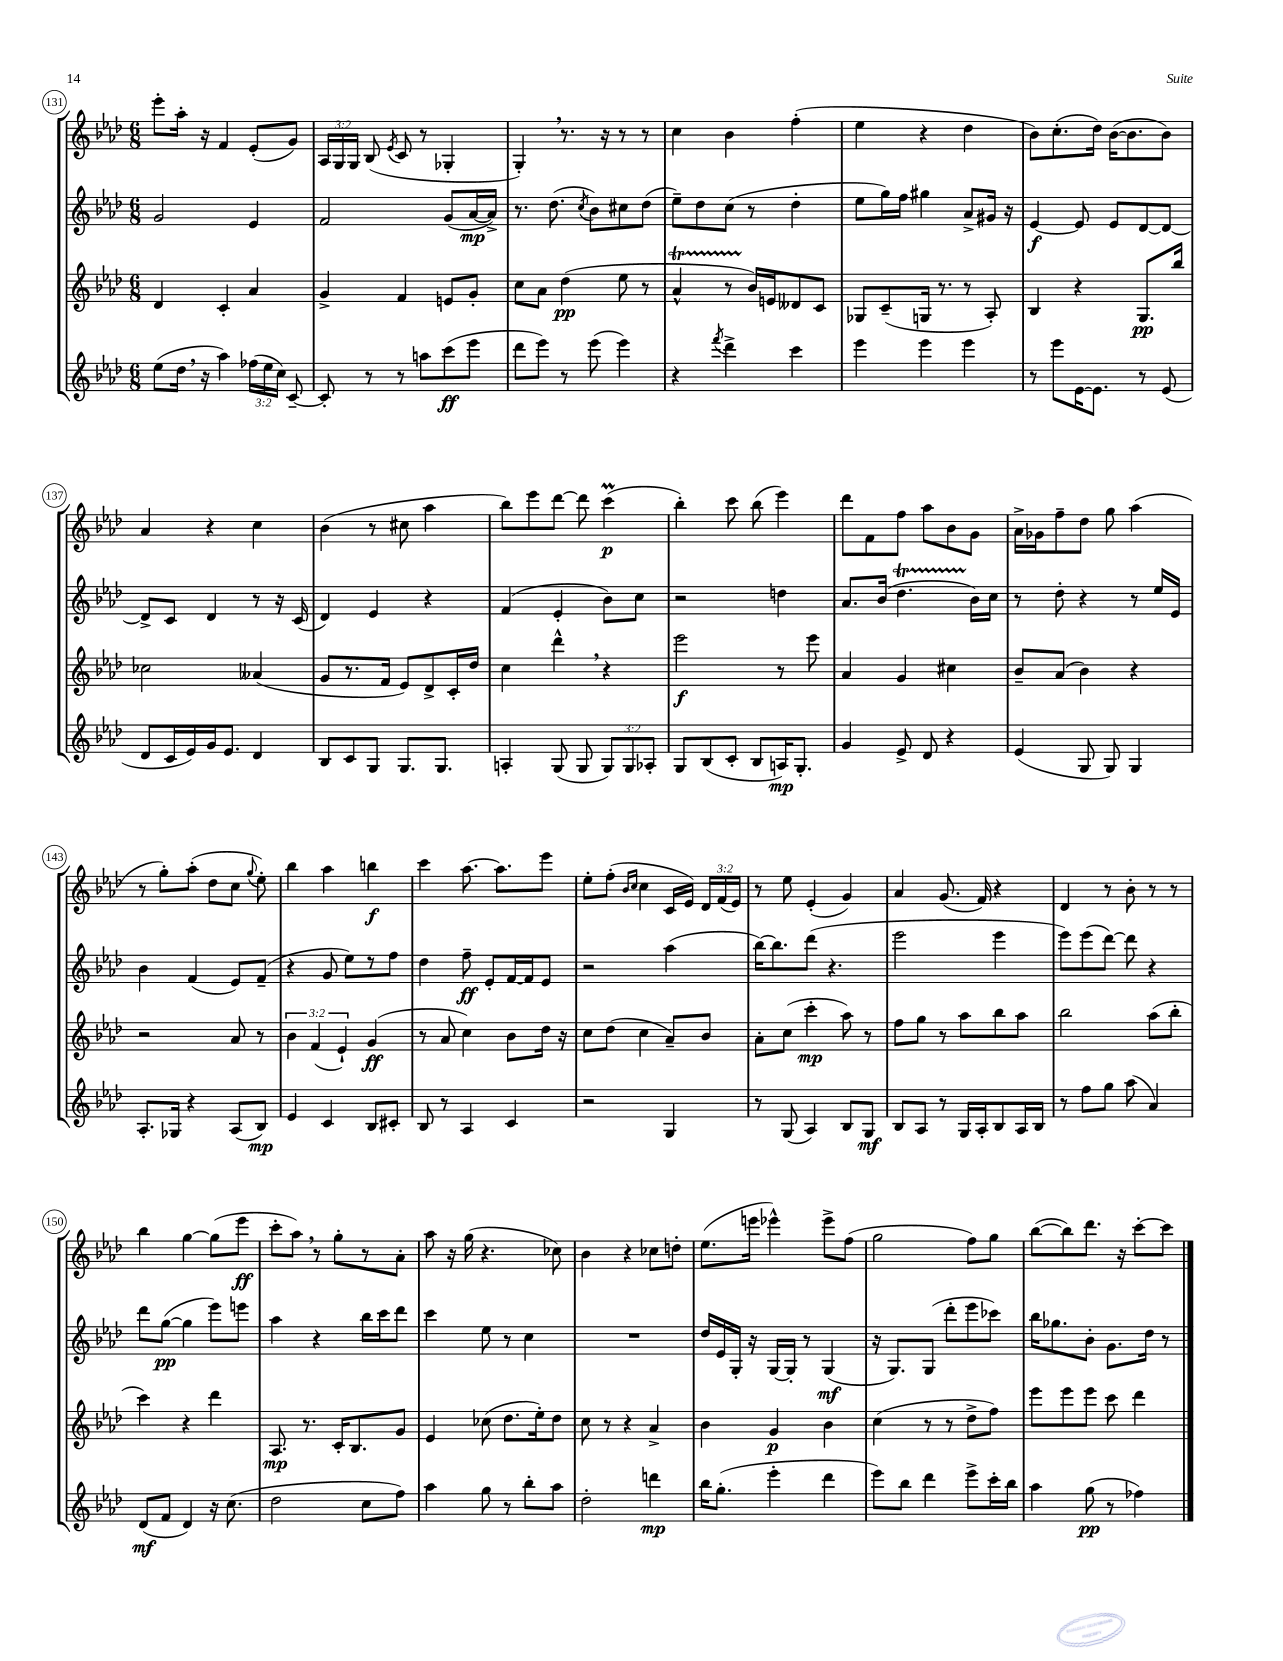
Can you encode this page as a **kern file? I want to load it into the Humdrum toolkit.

**kern	**dynam	**kern	**dynam	**kern	**dynam	**kern	**dynam
*part4	*part4	*part3	*part3	*part2	*part2	*part1	*part1
*staff4	*staff4	*staff3	*staff3	*staff2	*staff2	*staff1	*staff1
*clefG2	*	*clefG2	*	*clefG2	*	*clefG2	*
*k[b-e-a-d-]	*	*k[b-e-a-d-]	*	*k[b-e-a-d-]	*	*k[b-e-a-d-]	*
*M6/8	*	*M6/8	*	*M6/8	*	*M6/8	*
=131	=131	=131	=131	=131	=131	=131	=131
(8ee-\L	.	4d-/	.	2g/	.	8eee-'\L	.
16dd-,\Jk	.	.	.	.	.	16aa-'\Jk	.
16r	.	.	.	.	.	16r	.
4aa-\)	.	4c'/	.	.	.	4f/	.
(24ff-X\LL	.	4a-/	.	4e-/	.	(8e-'/L	.
24ee-\	.	.	.	.	.	.	.
24cc\JJ)	.	.	.	.	.	.	.
[8c~/	.	.	.	.	.	8g/J)	.
=132	=132	=132	=132	=132	=132	=132	=132
8c'/]	.	4g^/	.	2f/	.	24A-/LL	.
.	.	.	.	.	.	24G/	.
.	.	.	.	.	.	24G/JJ	.
8r	.	.	.	.	.	(8B-/	.
.	.	.	.	.	.	8qe-/	.
8r	.	4f/	.	.	.	8c/	.
8aan\L	.	.	.	.	.	8r	.
(8ccc\	ff	8en/L	.	(8g/L	.	4G-X'/	.
8eee-\J	.	8g'/J	.	[16a-/L	mp	.	.
.	.	.	.	16a-^/JJ])	.	.	.
=133	=133	=133	=133	=133	=133	=133	=133
8ddd-\L	.	8cc\L	.	8.r	.	4G',/)	.
8eee-\J)	.	8a-\J	.	.	.	.	.
.	.	.	.	(8.dd-\	.	.	.
8r	.	(4dd-\	pp	.	.	8.r	.
.	.	.	.	8qcc/	.	.	.
(8eee-\	.	.	.	8b-\L)	.	.	.
.	.	.	.	.	.	16r	.
4eee-\)	.	8ee-\	.	8cc#X\	.	8r	.
.	.	8r	.	(8dd-\J	.	8r	.
=134	=134	=134	=134	=134	=134	=134	=134
4r	.	4a-T^^/	.	8ee-~\L)	.	4cc\	.
.	.	.	.	8dd-\	.	.	.
8qfff/	.	.	.	.	.	.	.
4ddd-^\	.	8r	.	(8cc\J	.	4b-\	.
.	.	16b-/LL)	.	8r	.	.	.
.	.	16en/J	.	.	.	.	.
4ccc\	.	8d--X/	.	4dd-'\	.	(4ff'\	.
.	.	8c/J	.	.	.	.	.
=135	=135	=135	=135	=135	=135	=135	=135
4eee-\	.	8G-X/L	.	8ee-\L	.	4ee-\	.
.	.	(8c~/	.	16gg\L)	.	.	.
.	.	.	.	16ff\JJ	.	.	.
4eee-\	.	16Gn/Jk	.	4gg#X\	.	4r	.
.	.	8.r	.	.	.	.	.
4eee-\	.	8r	.	8a-^/L	.	4dd-\	.
.	.	8A-'/)	.	16g#X/Jk	.	.	.
.	.	.	.	16r	.	.	.
=136	=136	=136	=136	=136	=136	=136	=136
8r	.	4B-/	.	[4e-/	f	8b-\L)	.
8eee-\L	.	.	.	.	.	(8.cc'\	.
[16e-\K	.	4r	.	8e-/]	.	.	.
8.e-\J]	.	.	.	.	.	16dd-\Jk)	.
.	.	.	.	8e-/L	.	([16b-\KL	.
.	.	.	.	.	.	8.b-\]	.
8r	.	8.G/L	pp	[8d-/	.	.	.
(8e-/	.	.	.	8d-/J_	.	8b-\J)	.
.	.	16bb-/Jk	.	.	.	.	.
!!LO:LB:g=z
=137	=137	=137	=137	=137	=137	=137	=137
8d-/L	.	2cc-X\	.	8d-^/L]	.	4a-/	.
16c/L	.	.	.	8c/J	.	.	.
16e-/)	.	.	.	.	.	.	.
16g/J	.	.	.	4d-/	.	4r	.
8.e-/J	.	.	.	.	.	.	.
4d-/	.	(4a--X/	.	8r	.	4cc\	.
.	.	.	.	16r	.	.	.
.	.	.	.	(16c/	.	.	.
=138	=138	=138	=138	=138	=138	=138	=138
8B-/L	.	8g/L	.	4d-/)	.	(4b-\	.
8c/	.	8.r	.	.	.	.	.
8G/J	.	.	.	4e-/	.	8r	.
.	.	16f/Jk	.	.	.	.	.
8.G/L	.	8e-/L)	.	.	.	8cc#X\	.
.	.	8d-^/	.	4r	.	4aa-\	.
8.G/J	.	.	.	.	.	.	.
.	.	16c'/L	.	.	.	.	.
.	.	16dd-/JJ	.	.	.	.	.
=139	=139	=139	=139	=139	=139	=139	=139
4An'/	.	4cc\	.	(4f/	.	8bb-\L)	.
.	.	.	.	.	.	8eee-\	.
(8G/	.	4ddd-^^,\	.	4e-'/	.	[8ddd-\J	.
8G/	.	.	.	.	.	8ddd-\]	.
12G/L)	.	4r	.	8b-\L)	.	(4cccm\	p
12G/	.	.	.	.	.	.	.
.	.	.	.	8cc\J	.	.	.
12A-X'/J	.	.	.	.	.	.	.
=140	=140	=140	=140	=140	=140	=140	=140
8G/L	.	2eee-\	f	2r	.	4bb-'\)	.
(8B-/	.	.	.	.	.	.	.
8c'/J	.	.	.	.	.	8ccc\	.
8B-/L	.	.	.	.	.	(8bb-\	.
16An/K)	mp	8r	.	4ddn\	.	4eee-\)	.
8.G'/J	.	.	.	.	.	.	.
.	.	8eee-\	.	.	.	.	.
=141	=141	=141	=141	=141	=141	=141	=141
4g/	.	4a-/	.	8.a-/L	.	8ddd-\L	.
.	.	.	.	.	.	8f\	.
.	.	.	.	(16b-/Jk	.	.	.
8e-^/	.	4g/	.	4.dd-T\	.	8ff\J	.
8d-/	.	.	.	.	.	8aa-\L	.
4r	.	4cc#X\	.	.	.	8b-\	.
.	.	.	.	16b-\LL)	.	8g\J	.
.	.	.	.	16cc\JJ	.	.	.
=142	=142	=142	=142	=142	=142	=142	=142
(4e-/	.	8b-~/L	.	8r	.	16a-^\LL	.
.	.	.	.	.	.	16g-X\J	.
.	.	(8a-/J	.	8dd-'\	.	8ff~\	.
8G/	.	4b-\)	.	4r	.	8dd-\J	.
8G/)	.	.	.	.	.	8gg\	.
4G/	.	4r	.	8r	.	(4aa-\	.
.	.	.	.	16ee-/LL	.	.	.
.	.	.	.	16e-/JJ	.	.	.
!!LO:LB:g=z
=143	=143	=143	=143	=143	=143	=143	=143
8.A-'/L	.	2r	.	4b-\	.	8r	.
.	.	.	.	.	.	8gg'\L)	.
16G-X/Jk	.	.	.	.	.	.	.
4r	.	.	.	(4f/	.	(8aa-'\J	.
.	.	.	.	.	.	8dd-\L	.
(8A-/L	.	8a-/	.	8e-/L)	.	8cc\J	.
.	.	.	.	.	.	8qqgg/	.
8B-/J)	mp	8r	.	(8f~/J	.	8ee-'\)	.
=144	=144	=144	=144	=144	=144	=144	=144
4e-/	.	6b-\	.	4r	.	4bb-\	.
.	.	(6f/	.	.	.	.	.
4c/	.	.	.	8g/	.	4aa-\	.
.	.	6e-`/)	.	.	.	.	.
.	.	.	.	8ee-\L)	.	.	.
8B-/L	.	(4g/	ff	8r	.	4bbn\	f
8c#X'/J	.	.	.	8ff\J	.	.	.
=145	=145	=145	=145	=145	=145	=145	=145
8B-/	.	8r	.	4dd-\	.	4ccc\	.
8r	.	8a-/	.	.	.	.	.
4A-/	.	4cc\)	.	8ff~\	ff	[8.aa-\	.
.	.	.	.	8e-'/L	.	.	.
.	.	.	.	.	.	8.aa-\L]	.
4c/	.	8b-\L	.	[16f/L	.	.	.
.	.	.	.	16f/J]	.	.	.
.	.	16dd-\Jk	.	8e-/J	.	8eee-\J	.
.	.	16r	.	.	.	.	.
=146	=146	=146	=146	=146	=146	=146	=146
2r	.	8cc\L	.	2r	.	8ee-'\L	.
.	.	(8dd-\J	.	.	.	(8ff'\J	.
.	.	.	.	.	.	16qqb-/LL	.
.	.	.	.	.	.	16qqcc/JJ	.
.	.	4cc\	.	.	.	4cc\	.
4G/	.	8a-~/L)	.	(4aa-\	.	16c/LL	.
.	.	.	.	.	.	16e-/JJ)	.
.	.	8b-/J	.	.	.	24d-/LL	.
.	.	.	.	.	.	(24f/	.
.	.	.	.	.	.	24e-/JJ)	.
=147	=147	=147	=147	=147	=147	=147	=147
8r	.	8a-'\L	.	[16bb-\KL)	.	8r	.
.	.	.	.	8.bb-\]	.	.	.
(8G/	.	(8cc\J	.	.	.	8ee-\	.
4A-/)	.	4ccc'\	mp	(8ddd-\J	.	(4e-'/	.
.	.	.	.	4.r	.	.	.
8B-/L	.	8aa-\)	.	.	.	4g/)	.
8G/J	mf	8r	.	.	.	.	.
=148	=148	=148	=148	=148	=148	=148	=148
8B-/L	.	8ff\L	.	2eee-\	.	4a-/	.
8A-/J	.	8gg\J	.	.	.	.	.
8r	.	8r	.	.	.	(8.g/	.
16G/LL	.	8aa-\L	.	.	.	.	.
16A-'/J	.	.	.	.	.	16f/)	.
8B-/	.	8bb-\	.	4eee-\	.	4r	.
16A-/L	.	8aa-\J	.	.	.	.	.
16B-/JJ	.	.	.	.	.	.	.
=149	=149	=149	=149	=149	=149	=149	=149
8r	.	2bb-\	.	8eee-\L)	.	4d-/	.
8ff\L	.	.	.	(8eee-\	.	.	.
8gg\J	.	.	.	[8ddd-\J)	.	8r	.
(8aa-\	.	.	.	8ddd-\]	.	8b-'\	.
4a-/)	.	(8aa-\L	.	4r	.	8r	.
.	.	8bb-'\J	.	.	.	8r	.
!!LO:LB:g=z
=150	=150	=150	=150	=150	=150	=150	=150
(8d-/L	mf	4ccc\)	.	8ddd-\L	.	4bb-\	.
8f/J	.	.	.	([8gg\J	pp	.	.
4d-/)	.	4r	.	4gg\]	.	[4gg\	.
16r	.	4ddd-\	.	8eee-\L)	.	(8gg\L]	.
(8.cc\	.	.	.	.	.	.	.
.	.	.	.	8eeen\J	.	8eee-\J	ff
=151	=151	=151	=151	=151	=151	=151	=151
2dd-\	.	8.A-/	mp	4aa-\	.	8ccc'\L	.
.	.	.	.	.	.	8aa-,\J)	.
.	.	8.r	.	.	.	.	.
.	.	.	.	4r	.	8r	.
.	.	16c'/KL	.	.	.	8gg'\L	.
.	.	8.B-/	.	.	.	.	.
8cc\L	.	.	.	16bb-\LL	.	8r	.
.	.	.	.	16ccc\J	.	.	.
8ff\J)	.	8g/J	.	8ddd-\J	.	8a-'\J	.
=152	=152	=152	=152	=152	=152	=152	=152
4aa-\	.	4e-/	.	4ccc\	.	8aa-\	.
.	.	.	.	.	.	16r	.
.	.	.	.	.	.	(16gg\	.
8gg\	.	(8cc-X\	.	8ee-\	.	4.r	.
8r	.	8.dd-\L	.	8r	.	.	.
8bb-'\L	.	.	.	4cc\	.	.	.
.	.	16ee-'\k)	.	.	.	.	.
8aa-\J	.	8dd-\J	.	.	.	8cc-X\)	.
=153	=153	=153	=153	=153	=153	=153	=153
2dd-'\	.	8cc\	.	2.r	.	4b-\	.
.	.	8r	.	.	.	.	.
.	.	4r	.	.	.	4r	.
4dddn\	mp	4a-^/	.	.	.	8cc-X\L	.
.	.	.	.	.	.	8ddn'\J	.
=154	=154	=154	=154	=154	=154	=154	=154
16bb-\KL	.	4b-\	.	16dd-/LL	.	(8.ee-\L	.
(8.gg'\J	.	.	.	16e-/	.	.	.
.	.	.	.	16G'/JJ	.	.	.
.	.	.	.	16r	.	16eeen\Jk	.
4eee-'\	.	4g/	p	[16G/LL	.	4eee-X^^\)	.
.	.	.	.	16G'/JJ]	.	.	.
.	.	.	.	8r	.	.	.
4ddd-\	.	4b-\	.	(4G/	mf	8eee-^\L	.
.	.	.	.	.	.	(8ff\J	.
=155	=155	=155	=155	=155	=155	=155	=155
8eee-\L)	.	(4cc\	.	16r	.	2gg\	.
.	.	.	.	8.G/L)	.	.	.
8bb-\J	.	.	.	.	.	.	.
4ddd-\	.	8r	.	(8G/J	.	.	.
.	.	8r	.	8ddd-'\L	.	.	.
8eee-^\L	.	8dd-^\L	.	8eee-\	.	8ff\L)	.
16ccc'\L	.	8ff\J)	.	8ccc-X\J)	.	8gg\J	.
16bb-\JJ	.	.	.	.	.	.	.
=156	=156	=156	=156	=156	=156	=156	=156
4aa-\	.	8eee-\L	.	16bb-\KL	.	([8bb-\L	.
.	.	.	.	8.gg-X\	.	.	.
.	.	8eee-\	.	.	.	8bb-\])	.
(8gg\	pp	8eee-\J	.	8b-'\J	.	8.ddd-\J	.
8r	.	8ccc\	.	8.g\L	.	.	.
.	.	.	.	.	.	16r	.
4ff-X\)	.	4ddd-\	.	.	.	[8ccc'\L	.
.	.	.	.	16dd-\Jk	.	.	.
.	.	.	.	8r	.	8ccc\J]	.
==	==	==	==	==	==	==	==
*-	*-	*-	*-	*-	*-	*-	*-
